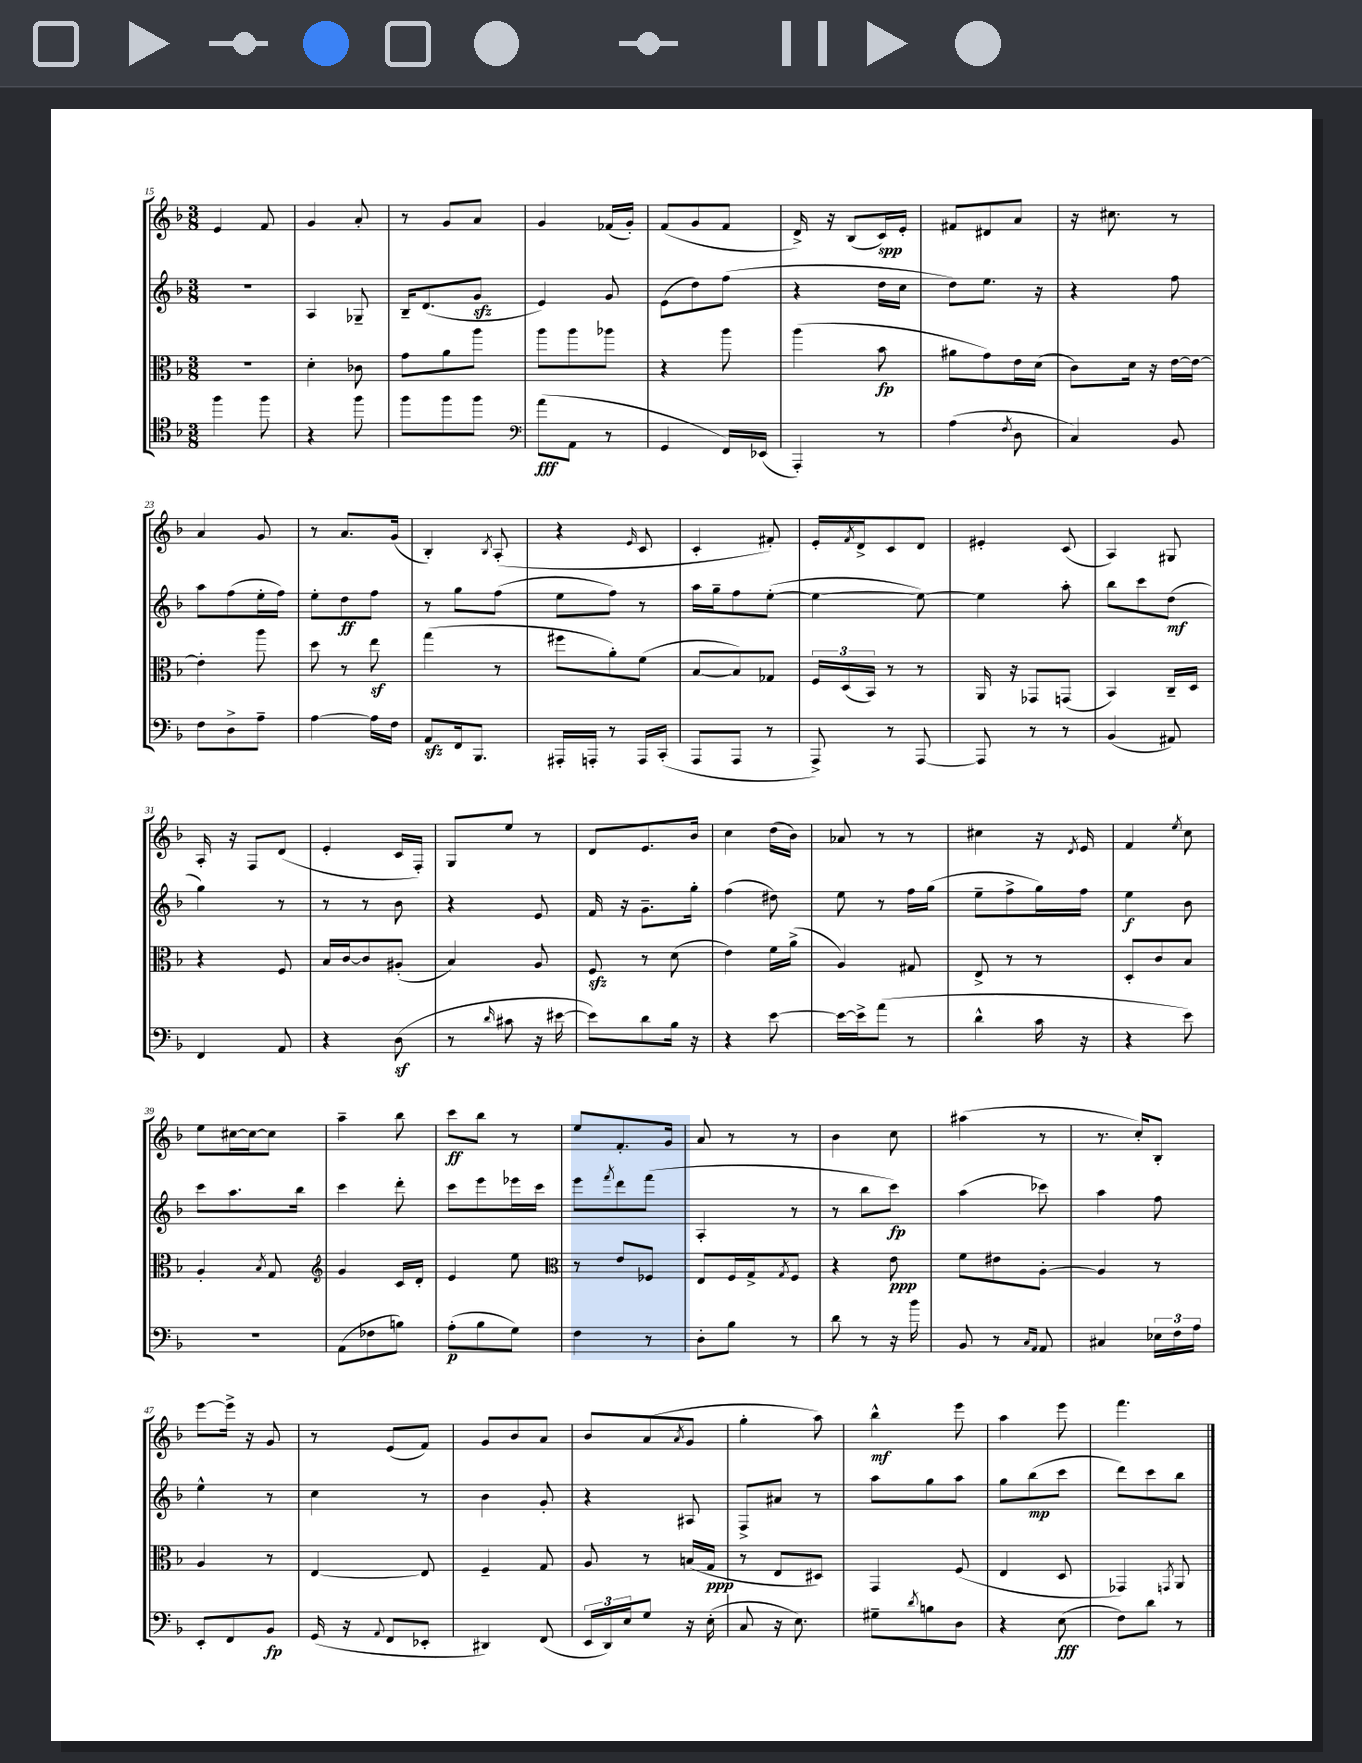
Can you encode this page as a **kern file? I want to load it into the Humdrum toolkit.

**kern	**dynam	**kern	**dynam	**kern	**dynam	**kern	**dynam
*part4	*part4	*part3	*part3	*part2	*part2	*part1	*part1
*staff4	*staff4	*staff3	*staff3	*staff2	*staff2	*staff1	*staff1
*clefC4	*	*clefC3	*	*clefG2	*	*clefG2	*
*k[b-]	*	*k[b-]	*	*k[b-]	*	*k[b-]	*
*M3/8	*	*M3/8	*	*M3/8	*	*M3/8	*
=15	=15	=15	=15	=15	=15	=15	=15
4ff\	.	4.r	.	4.r	.	4e/	.
8ff\	.	.	.	.	.	8f/	.
=16	=16	=16	=16	=16	=16	=16	=16
4r	.	4d'\	.	4A/	.	4g/	.
8ff\	.	8c-X\	.	8G-X~/	.	8a'/	.
=17	=17	=17	=17	=17	=17	=17	=17
8ff\L	.	8g\L	.	16B-~/KL	.	8r	.
.	.	.	.	(8.d/	.	.	.
8ff\	.	8a\	.	.	.	8g/L	.
8ff\J	.	8aa\J	.	8gzz/J	.	8a/J	.
=18	=18	=18	=18	=18	=18	=18	=18
*clefF4	*	*	*	*	*	*	*
(8a\L	fff	8aa\L	.	4e/)	.	4g/	.
8AA\J	.	8aa\	.	.	.	.	.
8r	.	8aa-X\J	.	8g/	.	(16f-X/LL	.
.	.	.	.	.	.	16g'/JJ)	.
=19	=19	=19	=19	=19	=19	=19	=19
4GG/	.	4r	.	(8e\L	.	(8f/L	.
.	.	.	.	8dd\)	.	8g/	.
16FF/LL)	.	8aa\	.	(8ff\J	.	8f/J	.
(16EE-X/JJ	.	.	.	.	.	.	.
=20	=20	=20	=20	=20	=20	=20	=20
4AAA'/)	.	(4aa\	.	4r	.	16d^/)	.
.	.	.	.	.	.	16r	.
.	.	.	.	.	.	(8B-/L	.
8r	.	8b-\	fp	16dd\LL	.	16c/L)	spp
.	.	.	.	16cc\JJ	.	16e'/JJ	.
=21	=21	=21	=21	=21	=21	=21	=21
(4A\	.	8a#X\L	.	8dd\L)	.	8f#X/L	.
.	.	8g\)	.	8.ee\J	.	8d#X/	.
8qF/	.	.	.	.	.	.	.
8D\	.	16e\L	.	.	.	8a/J	.
.	.	(16d\JJ	.	16r	.	.	.
=22	=22	=22	=22	=22	=22	=22	=22
4C/)	.	8c\L)	.	4r	.	16r	.
.	.	.	.	.	.	8.cc#X\	.
.	.	16d\Jk	.	.	.	.	.
.	.	16r	.	.	.	.	.
8BB-/	.	[16e\LL	.	8ff\	.	8r	.
.	.	16e\JJ_	.	.	.	.	.
!!LO:LB:g=z
=23	=23	=23	=23	=23	=23	=23	=23
8F\L	.	4e'\]	.	8aa\L	.	4a/	.
8D^\	.	.	.	(8ff\	.	.	.
8A~\J	.	8aa\	.	16ee'\L	.	8g/	.
.	.	.	.	16ff\JJ)	.	.	.
=24	=24	=24	=24	=24	=24	=24	=24
[4A\	.	8dd\	.	8ee'\L	.	8r	.
.	.	8r	.	8dd\	ff	8.a/L	.
16A\LL]	.	8eez\	.	8ff\J	.	.	.
16F\JJ	.	.	.	.	.	(16g/Jk	.
=25	=25	=25	=25	=25	=25	=25	=25
8AAzz/L	.	(4gg\	.	8r	.	4B-'/)	.
16FF/k	.	.	.	8gg\L	.	.	.
8.BBB-/J	.	.	.	.	.	.	.
.	.	.	.	.	.	8qB-/	.
.	.	8r	.	(8ff\J	.	(8A'/	.
=26	=26	=26	=26	=26	=26	=26	=26
16AAA#X'/LL	.	8ff#X\L	.	8ee\L	.	4r	.
16AAAn'/JJ	.	.	.	.	.	.	.
8r	.	8a'\)	.	8ff\J)	.	.	.
.	.	.	.	.	.	16qqe/	.
16AAA/LL	.	(8f\J	.	8r	.	8c/	.
(16CC'/JJ	.	.	.	.	.	.	.
=27	=27	=27	=27	=27	=27	=27	=27
8AAA/L	.	[8B-/L	.	16aa\LL	.	4c'/	.
.	.	.	.	16gg~\J	.	.	.
8AAA/J	.	8B-/])	.	8ff\	.	.	.
8r	.	8G-X/J	.	([8ee'\J	.	8f#X'/)	.
=28	=28	=28	=28	=28	=28	=28	=28
8AAA^/)	.	24F/LL	.	4ee\_	.	16e'/LL	.
.	.	(24D/	.	.	.	.	.
.	.	.	.	.	.	8qf/	.
.	.	.	.	.	.	16d^/J	.
.	.	24BB-/JJ)	.	.	.	.	.
8r	.	8r	.	.	.	8c/	.
[8AAA/	.	8r	.	8ee\_)	.	8d/J	.
=29	=29	=29	=29	=29	=29	=29	=29
8AAA/]	.	16AA/	.	4ee\]	.	4e#X'/	.
.	.	16r	.	.	.	.	.
8r	.	8GG-X/L	.	.	.	.	.
8r	.	(8GGn/J	.	8aa'\	.	(8c/	.
=30	=30	=30	=30	=30	=30	=30	=30
(4BB-/	.	4BB-/)	.	8bb-\L	.	4A/)	.
.	.	.	.	8ccc\	.	.	.
8AA#X/)	.	16C~/LL	.	(8dd\J	mf	8G#X/	.
.	.	16D/JJ	.	.	.	.	.
!!LO:LB:g=z
=31	=31	=31	=31	=31	=31	=31	=31
4FF/	.	4r	.	4gg\)	.	16A'/	.
.	.	.	.	.	.	16r	.
.	.	.	.	.	.	8F/L	.
8AA/	.	8F/	.	8r	.	(8d/J	.
=32	=32	=32	=32	=32	=32	=32	=32
4r	.	16B-/LL	.	8r	.	4e'/	.
.	.	[16c/J	.	.	.	.	.
.	.	8c/]	.	8r	.	.	.
(8Dz\	.	(8A#X'/J	.	8b-\	.	16c/LL	.
.	.	.	.	.	.	16F'/JJ)	.
=33	=33	=33	=33	=33	=33	=33	=33
8r	.	4B-/)	.	4r	.	8G/L	.
16qqd/	.	.	.	.	.	.	.
8c#X\	.	.	.	.	.	8ee/J	.
16r	.	8A/	.	8e/	.	8r	.
[16e#X\	.	.	.	.	.	.	.
=34	=34	=34	=34	=34	=34	=34	=34
8e#\L])	.	8Fzz/	.	16f/	.	8d/L	.
.	.	.	.	16r	.	.	.
8d\	.	8r	.	8.g~\L	.	8.e/	.
16B-\Jk	.	(8d\	.	.	.	.	.
16r	.	.	.	16gg'\Jk	.	16b-/Jk	.
=35	=35	=35	=35	=35	=35	=35	=35
4r	.	4e\)	.	(4ff\	.	4cc\	.
[8e\	.	16f\LL	.	8dd#X\)	.	(16dd\LL	.
.	.	(16a^\JJ	.	.	.	16b-\JJ)	.
=36	=36	=36	=36	=36	=36	=36	=36
16e\LL_	.	4A/)	.	8ee\	.	8a-X/	.
16e^\J]	.	.	.	.	.	.	.
(8a\J	.	.	.	8r	.	8r	.
8r	.	8G#X/	.	16ff\LL	.	8r	.
.	.	.	.	(16gg\JJ	.	.	.
=37	=37	=37	=37	=37	=37	=37	=37
4d^^\	.	8E^/	.	8ee~\L	.	4cc#X\	.
.	.	8r	.	8ff^\	.	.	.
16c\	.	8r	.	16gg\L)	.	16r	.
.	.	.	.	.	.	8qd/	.
16r	.	.	.	16ff\JJ	.	16e/	.
=38	=38	=38	=38	=38	=38	=38	=38
4r	.	8D'/L	.	4ee\	f	4f/	.
.	.	8c/	.	.	.	.	.
.	.	.	.	.	.	8qee/	.
8e\)	.	8B-/J	.	8b-\	.	8cc\	.
!!LO:LB:g=z
=39	=39	=39	=39	=39	=39	=39	=39
4.r	.	4A'/	.	8ccc\L	.	8ee\L	.
.	.	.	.	8.aa\	.	[16cc#X\L	.
.	.	.	.	.	.	16cc#\J_	.
.	.	8qB-/	.	.	.	.	.
.	.	8G/	.	.	.	8cc#\J]	.
.	.	.	.	16bb-\Jk	.	.	.
=40	=40	=40	=40	=40	=40	=40	=40
*	*	*clefG2	*	*	*	*	*
(8AA\L	.	4g/	.	4ccc\	.	4aa~\	.
8F-X\	.	.	.	.	.	.	.
8Bn\J)	.	16c/LL	.	8ddd'\	.	8bb-\	.
.	.	16d'/JJ	.	.	.	.	.
=41	=41	=41	=41	=41	=41	=41	=41
(8A'\L	p	4e/	.	8ccc\L	.	8ccc\L	ff
8B-\	.	.	.	8eee\	.	8bb-\J	.
8G\J)	.	8ee\	.	16eee-X\L	.	8r	.
.	.	.	.	16ccc\JJ	.	.	.
=42	=42	=42	=42	=42	=42	=42	=42
*	*	*clefC3	*	*	*	*	*
4F\	.	8r	.	8eee\L	.	8ee/L	.
.	.	.	.	8qfff/	.	.	.
.	.	8e/L	.	8ddd\	.	8.f'/	.
8r	.	8F-X/J	.	(8fff\J	.	.	.
.	.	.	.	.	.	16g/Jk	.
=43	=43	=43	=43	=43	=43	=43	=43
8D'\L	.	8E/L	.	4A'/	.	8a/	.
8B-\J	.	16F/L	.	.	.	8r	.
.	.	16G^/J	.	.	.	.	.
.	.	8qG/	.	.	.	.	.
8r	.	8F/J	.	8r	.	8r	.
=44	=44	=44	=44	=44	=44	=44	=44
8d\	.	4r	.	8r	.	4b-\	.
8r	.	.	.	8bb-\L	.	.	.
16r	.	8e\	ppp	8ccc\J)	fp	8cc\	.
16b-\	.	.	.	.	.	.	.
=45	=45	=45	=45	=45	=45	=45	=45
8BB-/	.	8f\L	.	(4aa\	.	(4aa#X\	.
8r	.	8e#X\	.	.	.	.	.
16qqC/LL	.	.	.	.	.	.	.
16qqAA/JJ	.	.	.	.	.	.	.
8AA/	.	[8A'\J	.	8ccc-X\)	.	8r	.
=46	=46	=46	=46	=46	=46	=46	=46
4C#X/	.	4A/]	.	4aa\	.	8.r	.
.	.	.	.	.	.	16cc'/KL)	.
24E-X\LL	.	8r	.	8ff\	.	8B-'/J	.
24F\	.	.	.	.	.	.	.
24A\JJ	.	.	.	.	.	.	.
!!LO:LB:g=z
=47	=47	=47	=47	=47	=47	=47	=47
8EE'/L	.	4A/	.	4ee^^\	.	[8eee\L	.
8FF/	.	.	.	.	.	16eee^\Jk]	.
.	.	.	.	.	.	16r	.
8BB-/J	fp	8r	.	8r	.	8g/	.
=48	=48	=48	=48	=48	=48	=48	=48
(16GG/	.	[4E/	.	4cc\	.	8r	.
16r	.	.	.	.	.	.	.
8qqAA/	.	.	.	.	.	.	.
8FF/L	.	.	.	.	.	(8e/L	.
8EE-X'/J	.	8E/]	.	8r	.	8f/J)	.
=49	=49	=49	=49	=49	=49	=49	=49
4DD#X/)	.	4F~/	.	4b-\	.	8g/L	.
.	.	.	.	.	.	8b-/	.
(8FF/	.	8G/	.	8g'/	.	8a/J	.
=50	=50	=50	=50	=50	=50	=50	=50
24EE/LL	.	8A/	.	4r	.	8b-/L	.
24DD/)	.	.	.	.	.	.	.
24E/J	.	.	.	.	.	.	.
8G/J	.	8r	.	.	.	(8a/	.
.	.	.	.	.	.	8qa/	.
16r	.	(16Bn/LL	.	8A#X/	.	8g/J	.
(16E'\	.	16G/JJ	ppp	.	.	.	.
=51	=51	=51	=51	=51	=51	=51	=51
8C/	.	8r	.	8F^/L	.	4gg'\	.
16r	.	8E/L	.	8a#X/J	.	.	.
8.E\)	.	.	.	.	.	.	.
.	.	8D#X/J)	.	8r	.	8aa\)	.
=52	=52	=52	=52	=52	=52	=52	=52
8G#X~\L	.	4GG/	.	8aa\L	.	4bb-^^\	mf
8qd/	.	.	.	.	.	.	.
8Bn\	.	.	.	8gg\	.	.	.
8D\J	.	(8F/	.	8aa\J	.	8eee\	.
=53	=53	=53	=53	=53	=53	=53	=53
4r	.	4E/	.	8gg\L	.	4aa\	.
.	.	.	.	(8bb-\	mp	.	.
(8E\	fff	8D/	.	8ccc\J	.	8eee\	.
=54	=54	=54	=54	=54	=54	=54	=54
8F\L)	.	4GG-X/)	.	8ddd\L)	.	4.fff\	.
8d\J	.	.	.	8ccc\	.	.	.
.	.	8qGGn/	.	.	.	.	.
8r	.	8AA/	.	8bb-\J	.	.	.
==	==	==	==	==	==	==	==
*-	*-	*-	*-	*-	*-	*-	*-
